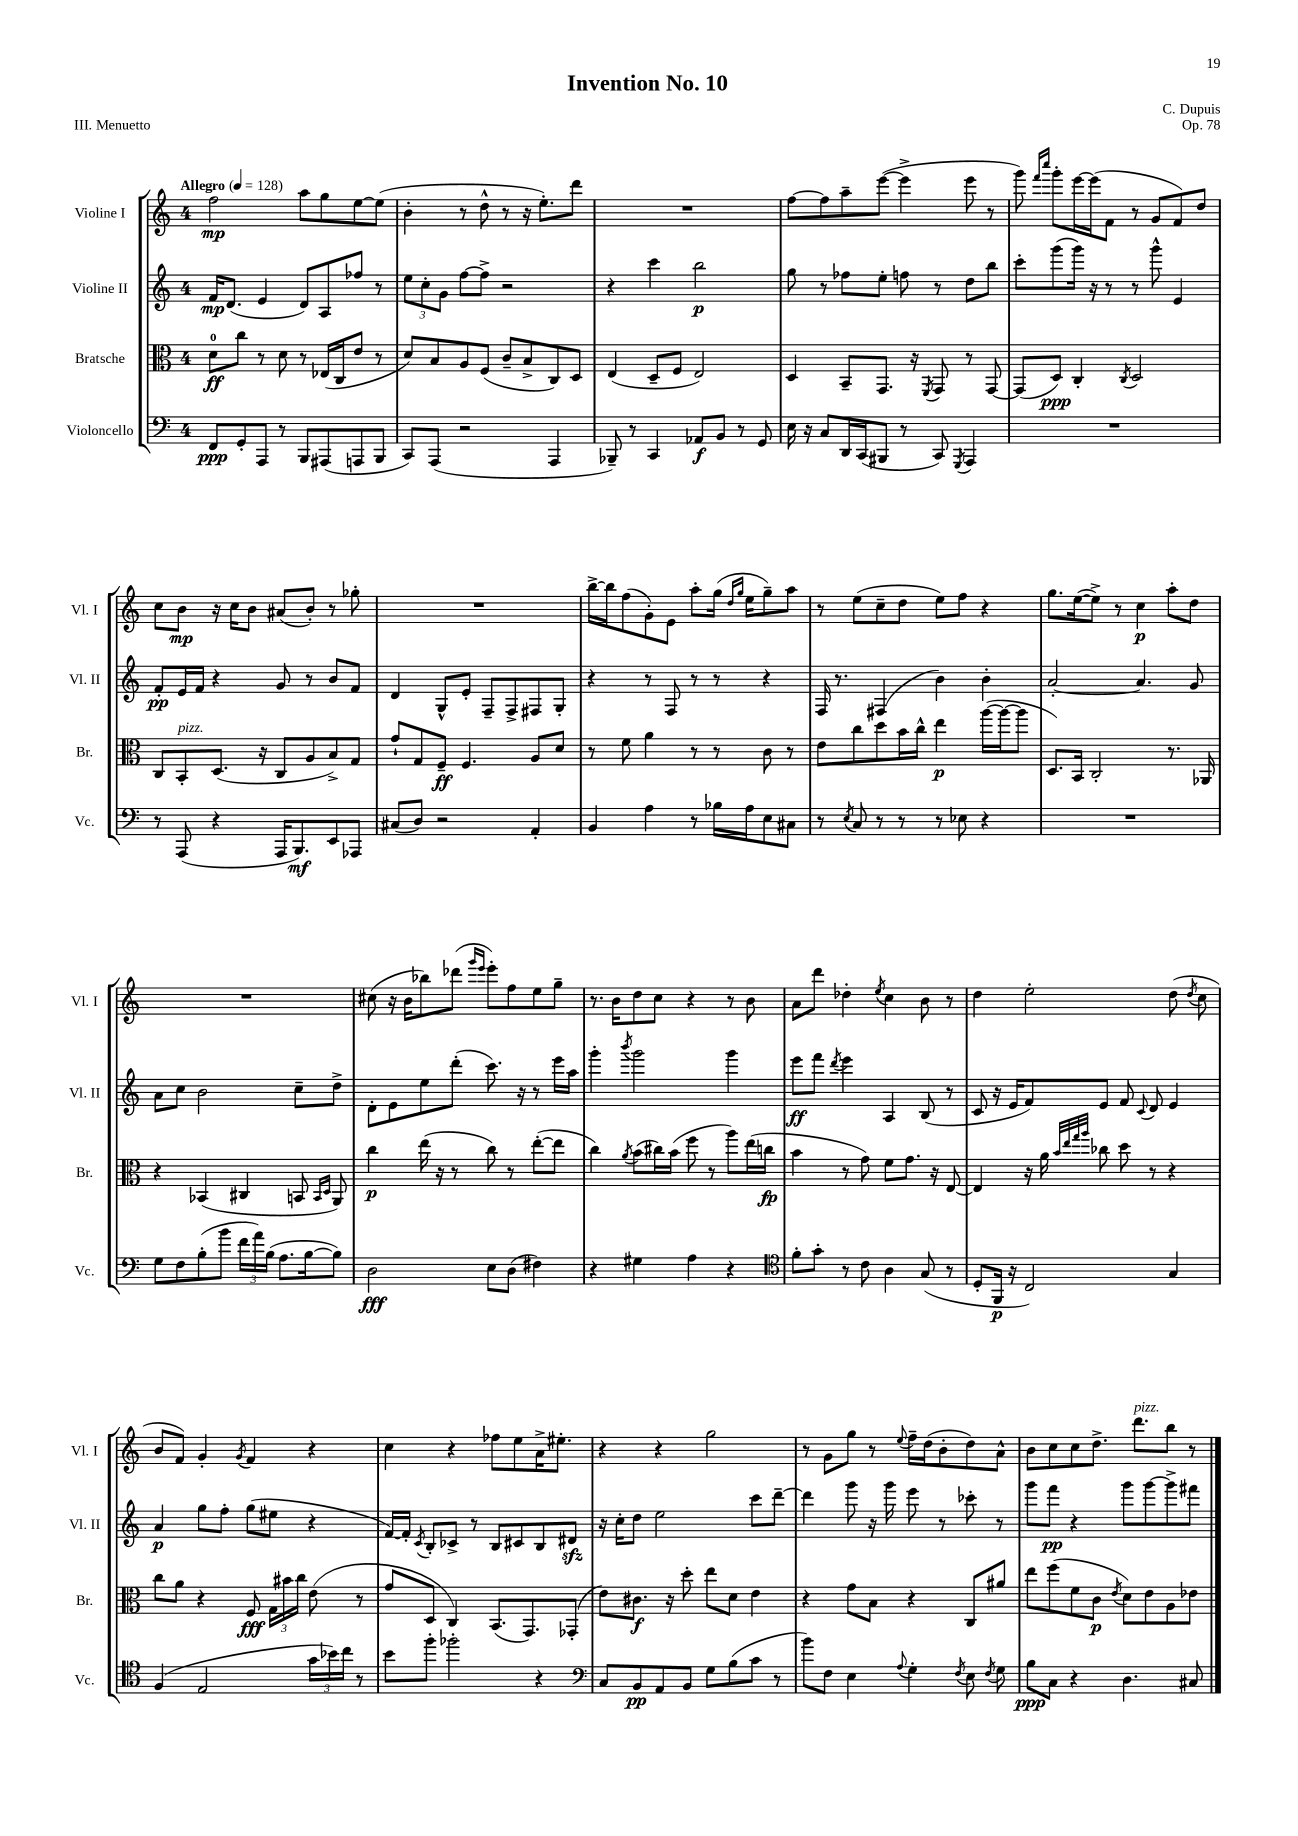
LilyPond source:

\header { title = "Invention No. 10" composer = "C. Dupuis" opus = "Op. 78" piece = "III. Menuetto" }
<<
\new StaffGroup <<
\new Staff = "s0" \with { instrumentName = "Violine I" shortInstrumentName = "Vl. I" } {
    \clef treble \key c \major \once \override Staff.TimeSignature.style = #'single-digit \time 4/4 \tempo "Allegro" 4 = 128
    \autoBeamOff f''2\mp a''8[ g''8 e''8~ e''8]( |
    b'4-. r8 d''8-^ r8 r16 e''8.[-.) d'''8] |
    R1 |
    f''8[~ f''8 a''8-- e'''8]~( e'''4-> e'''8 r8 |
    g'''8) \grace { f'''16[ c''''16] } g'''8[-. e'''16~ e'''16( f'8] r8 g'8[ f'8) d''8] |
    c''8[ b'8]\mp r16 c''16[ b'8] ais'8[( b'8]-.) r8 ges''8-. |
    R1 |
    b''16[~-> b''16 f''8( g'8-.) e'8] a''8[-. g''16]( \grace { d''16[ g''16] } e''16[ g''8--) a''8] |
    r8 e''8[( c''8-- d''8] e''8[) f''8] r4 |
    g''8.[ e''16~( e''8]->) r8 c''4\p a''8[-. d''8] |
    R1 |
    cis''8( r16 b'16[ bes''8) des'''8]( \grace { g'''16[ e'''16] } e'''8[-.) f''8 e''8 g''8]-- |
    r8. b'16[ d''8 c''8] r4 r8 b'8 |
    a'8[ d'''8] des''4-. \acciaccatura { e''8 } c''4 b'8 r8 |
    d''4 e''2-. d''8( \acciaccatura { d''8 } c''8 |
    b'8[ f'8]) g'4-. \acciaccatura { g'8 } f'4 r4 |
    c''4 r4 fes''8[ e''8 a'16-> eis''8.]-. |
    r4 r4 g''2 |
    r8 g'8[ g''8] r8 \appoggiatura { e''8 } f''16[-- d''16( b'8-. d''8) a'8]-^ |
    b'8[ c''8 c''8 d''8.]-> d'''8.[^\markup { \italic "pizz." } b''8] r8 \bar "|." |
}
\new Staff = "s1" \with { instrumentName = "Violine II" shortInstrumentName = "Vl. II" } {
    \clef treble \key c \major \once \override Staff.TimeSignature.style = #'single-digit \time 4/4
    \autoBeamOff f'16[\mp d'8.]( e'4 d'8[) a8 fes''8] r8 |
    \tuplet 3/2 { e''8[ c''8-. g'8] } f''8[~ f''8]-> r2 |
    r4 c'''4 b''2\p |
    g''8 r8 fes''8[ e''8]-. f''8 r8 d''8[ b''8] |
    c'''8[-. g'''8( g'''16]) r16 r8 r8 g'''8-^ e'4 |
    f'8[-.\pp e'16 f'16] r4 g'8 r8 b'8[ f'8] |
    d'4 g8[-^ e'8]-. f8[-- f8-> fis8 g8]-. |
    r4 r8 f8 r8 r8 r4 |
    f16 r8. fis4( b'4) b'4-. |
    a'2~-. a'4. g'8 |
    a'8[ c''8] b'2 c''8[-- d''8]-> |
    d'8[-. e'8 e''8 d'''8]-.( c'''8.) r16 r8 e'''16[ a''16] |
    g'''4-. \acciaccatura { b'''8 } g'''2 g'''4 |
    e'''8[\ff f'''8] \acciaccatura { d'''8 } e'''4 a4 b8( r8 |
    c'8 r16 e'16[ f'8) e'8] f'8 \appoggiatura { c'8 } d'8 e'4 |
    a'4\p g''8[ f''8]-. g''8[( eis''8] r4 |
    f'16[~) f'16]-. \acciaccatura { c'8 } b8[-. ces'8]-> r8 b8[ cis'8 b8 dis'8]\sfz |
    r16 c''16[-. d''8] e''2 c'''8[ d'''8]~-- |
    d'''4 g'''8 r16 g'''16 e'''8 r8 ces'''8-. r8 |
    g'''8[ f'''8]\pp r4 g'''8[ g'''8~ g'''8-> fis'''8] \bar "|." |
}
\new Staff = "s2" \with { instrumentName = "Bratsche" shortInstrumentName = "Br." } {
    \clef alto \key c \major \once \override Staff.TimeSignature.style = #'single-digit \time 4/4
    \autoBeamOff d'8[-0\ff c''8] r8 d'8 r8 ees16[( c16 e'8] r8 |
    d'8[) b8 a8 f8]( c'8[-- b8-> c8) d8] |
    e4( d8[-- f8] e2) |
    d4 b,8[-- g,8.] r16 \acciaccatura { f,8 } g,8 r8 g,8~ |
    g,8[( d8]\ppp) c4-. \acciaccatura { c8 } d2 |
    c8[ b,8-.^\markup { \italic "pizz." } d8.]( r16 c8[ a8 b8->) g8] |
    g'8[-! g8 f8]--\ff f4. a8[ d'8] |
    r8 f'8 a'4 r8 r8 c'8 r8 |
    e'8[ c''8 d''8 b'16 c''16]-^ e''4\p a''16[~( a''16~ a''8] |
    d8.[) b,16] c2-. r8. aes,16 |
    r4 bes,4( cis4 b,8 \grace { b,16[ d16] } a,8) |
    c''4\p e''16( r16 r8 c''8) r8 e''8[~-.( e''8] |
    c''4) \acciaccatura { a'8 } b'8[( cis''16) b'16]( f''8 r8 a''8[) e''16( c''16]\fp |
    b'4 r8 g'8) f'8[ g'8.] r16 e8~ |
    e4 r16 a'16 \grace { b'32[ e''32 g''32 a''32] } ces''8 d''8 r8 r4 |
    c''8[ a'8] r4 f8\fff \tuplet 3/2 { g16[ bis'16 c''16] } e'8( r8 |
    g'8[ d8] c4) b,8.[( g,8.) ges,8]-.( |
    e'8[) cis'8.]\f r16 d''8-. e''8[ d'8] e'4 |
    r4 g'8[ b8] r4 c8[ ais'8] |
    e''8[ f''8( f'8 c'8]\p \acciaccatura { e'8 } d'8[) e'8 a8 ees'8] \bar "|." |
}
\new Staff = "s3" \with { instrumentName = "Violoncello" shortInstrumentName = "Vc." } {
    \clef bass \key c \major \once \override Staff.TimeSignature.style = #'single-digit \time 4/4
    \autoBeamOff f,8[\ppp g,8-. a,,8] r8 b,,8[ ais,,8( a,,8 b,,8] |
    c,8[) a,,8]( r2 a,,4 |
    bes,,8--) r8 c,4 aes,8[\f b,8] r8 g,8 |
    e16 r16 c8[ d,16 c,16( bis,,8] r8 c,8) \acciaccatura { g,,8 } a,,4 |
    R1 |
    r8 a,,8( r4 a,,16[ b,,8.\mf) e,8 aes,,8] |
    cis8[( d8]) r2 a,4-. |
    b,4 a4 r8 bes16[ a16 e8 cis8] |
    r8 \acciaccatura { e8 } c8 r8 r8 r8 ees8 r4 |
    R1 |
    g8[ f8 b8-.( b'8] \tuplet 3/2 { f'16[ a'16) b16]( } a8.[ b16~ b8]) |
    d2\fff e8[ d8]( fis4) |
    r4 gis4 a4 r4 |
    \clef tenor f'8[-. g'8]-. r8 c'8 a4 g8( r8 |
    d8[-. f,16]\p r16 c2) g4 |
    f4( e2 \tuplet 3/2 { g'16[ bes'16) c''16] } r8 |
    b'8[ f''8]-. fes''2-. r4 |
    \clef bass c8[ b,8\pp a,8 b,8] g8[ b8( c'8] r8 |
    b'8[) f8] e4 \appoggiatura { a8 } g4-. \acciaccatura { f8 } e8 \acciaccatura { f8 } g8 |
    b8[\ppp c8] r4 d4. cis8 \bar "|." |
}
>>
>>
\layout { \context { \Score \remove "Bar_number_engraver" } }
